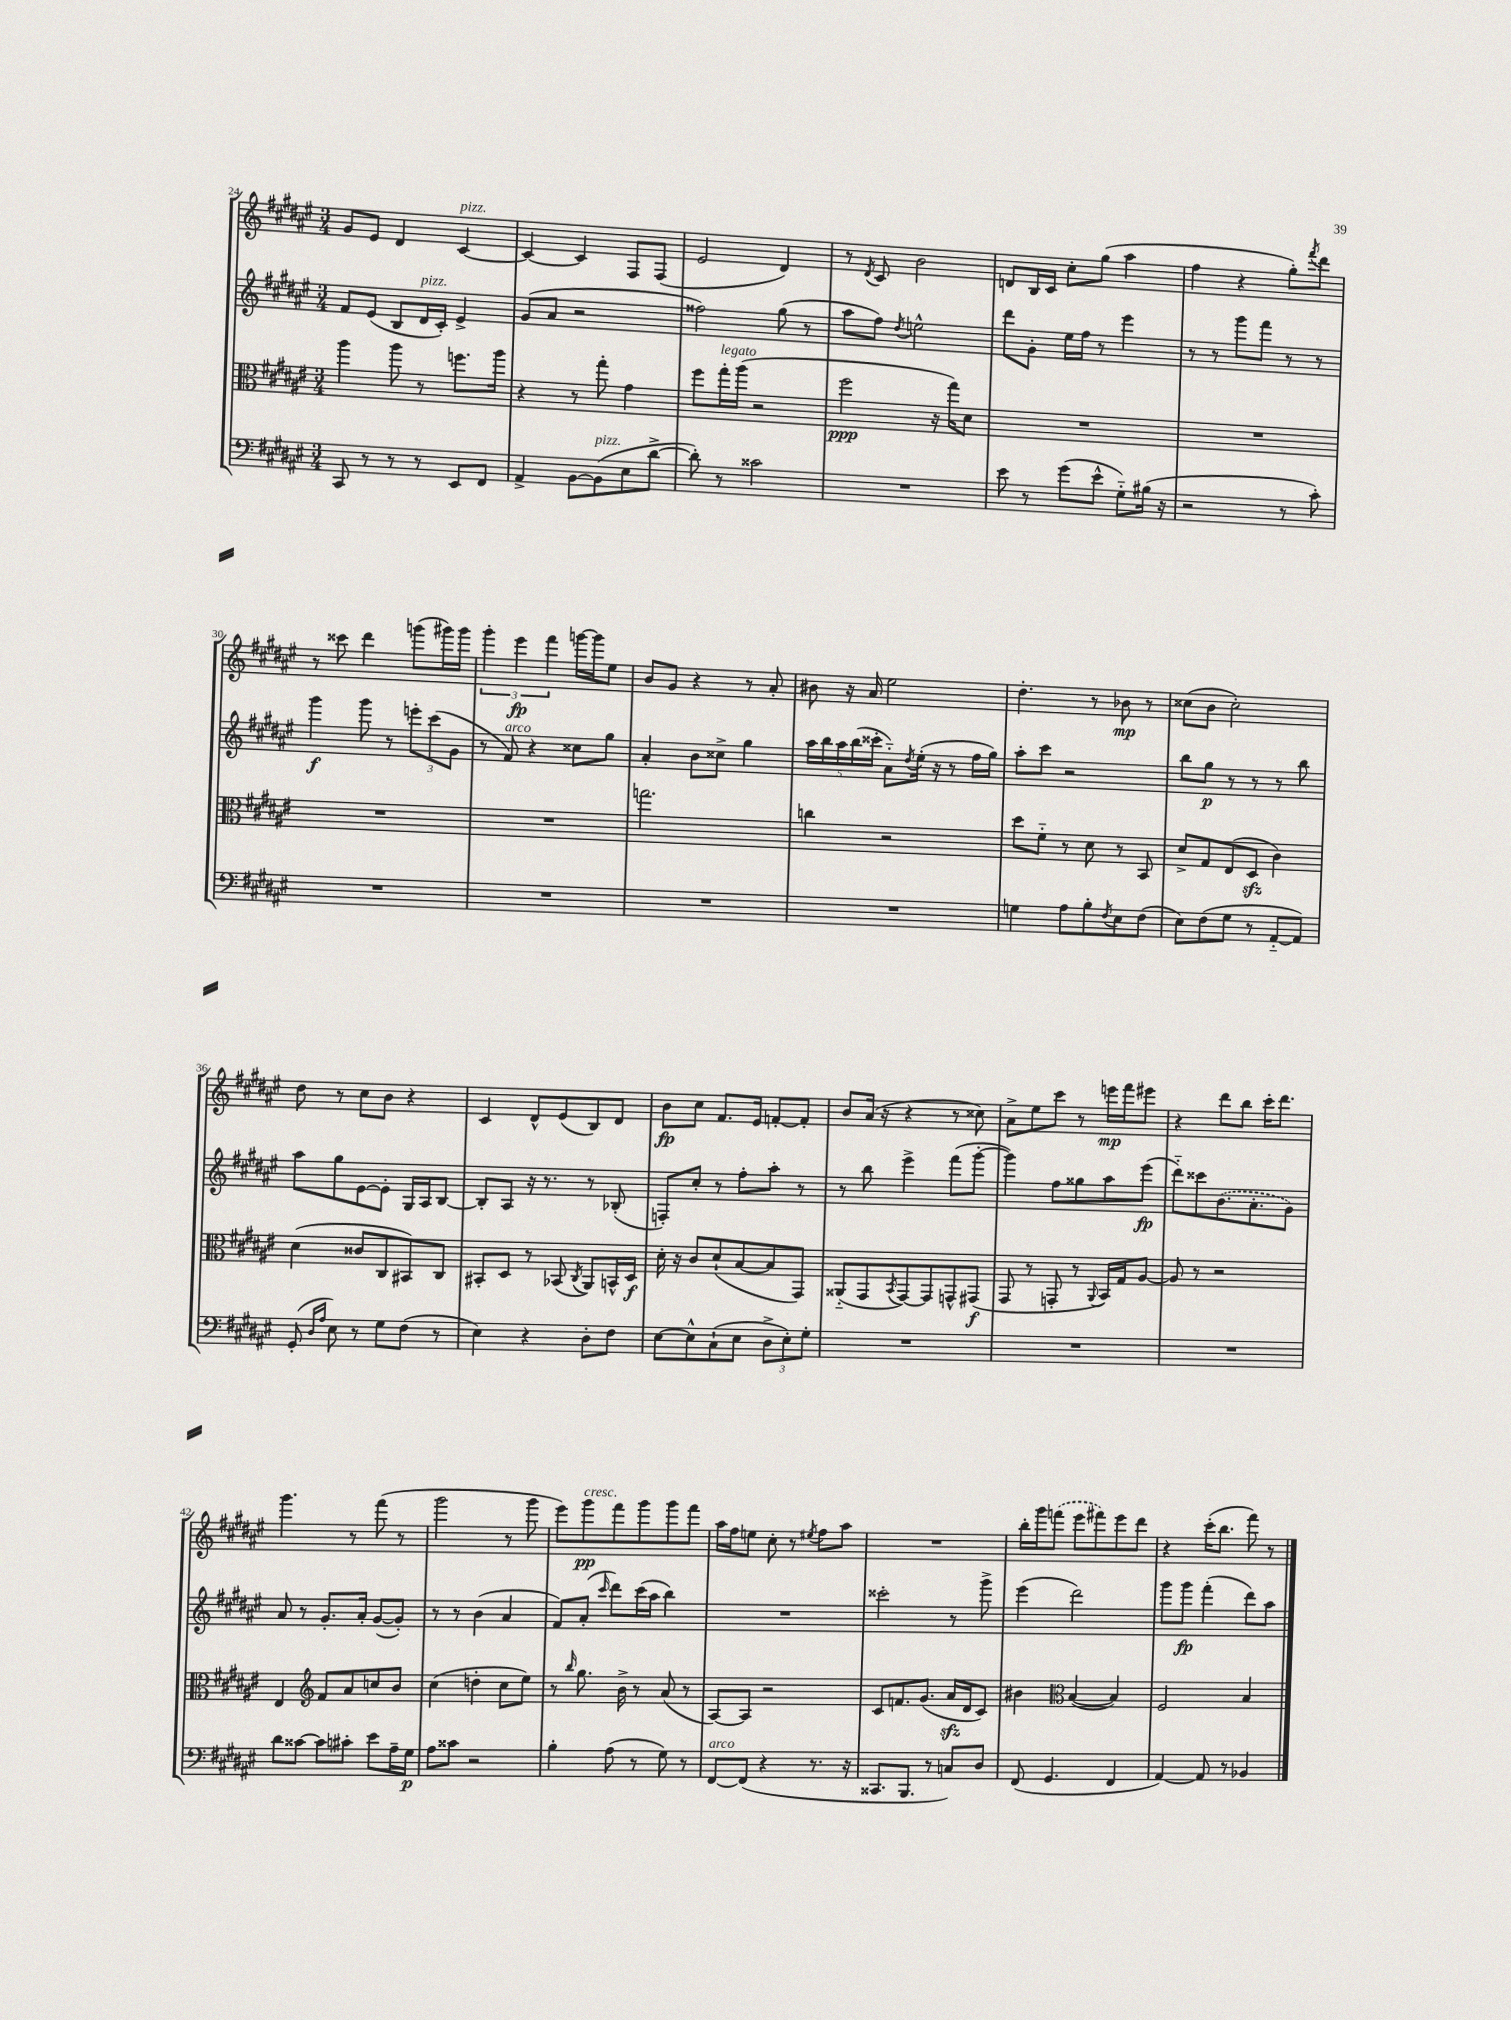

**kern	**kern	**kern	**kern
*staff4	*staff3	*staff2	*staff1
*clefF4	*clefC3	*clefG2	*clefG2
*k[f#c#g#d#a#e#]	*k[f#c#g#d#a#e#]	*k[f#c#g#d#a#e#]	*k[f#c#g#d#a#e#]
*M3/4	*M3/4	*M3/4	*M3/4
8CC#	4aa#	8f#	8g#
8r	.	(8e#	8e#
8r	8aa#	8B	4d#
8r	8r	16d#	.
.	.	16c#')	.
8EE#	8.ff	4e#^	[4c#
8FF#	.	.	.
.	16aa#	.	.
=	=	=	=
4AA#^	4r	(8g#	4c#_
.	.	8a#	.
[8BB	8r	2r	4c#]
(8BB]	8gg#'	.	.
8E#	4g#	.	8F#
[8d#^	.	.	(8F#
=	=	=	=
8d#'])	8ff#	2ff##)	2e#
8r	16gg#'	.	.
.	(16aa#	.	.
2c##	2r	.	.
.	.	(8gg#	4d#)
.	.	8r	.
=	=	=	=
2.r	2ff#	8aa#	8r
.	.	.	8qd#
.	.	8ff#)	8c#
.	.	8qdd#	.
.	.	2ee^^	2b
.	16r	.	.
.	16gg#)	.	.
.	8d#	.	.
=	=	=	=
8e#	2.r	8ddd#	8d
8r	.	8g#'	16B
.	.	.	16c#
(8g#	.	16ee#	8cc#'
.	.	16ff#	.
8e#^^	.	8r	(8gg#
8G#'~)	.	4eee#	4aa#
(16B#	.	.	.
16r	.	.	.
=	=	=	=
2r	2.r	8r	4ff#
.	.	8r	.
.	.	8ggg#	4r
.	.	8fff#	.
8r	.	8r	8gg#')
.	.	.	8qfff#
8c#')	.	8r	8ddd#
=	=	=	=
2.r	2.r	4ggg#	8r
.	.	.	8ccc##
.	.	8ggg#	4ddd#
.	.	8r	.
.	.	12eee'	(8ggg
.	.	(12ccc#	.
.	.	.	16ggg#)
.	.	12g#	.
.	.	.	16ggg#
=	=	=	=
2.r	2.r	8r	6ggg#'
.	.	8f#)	.
.	.	.	6eee#
.	.	4r	.
.	.	.	6fff#
.	.	8cc##	[16ggg
.	.	.	16ggg]
.	.	8gg#	8ee#
=	=	=	=
2.r	2.gg	4a#'	8b
.	.	.	8g#
.	.	8b	4r
.	.	8cc##^	.
.	.	4gg#	8r
.	.	.	8a#'
=	=	=	=
2.r	4cc	20aa#	8b#
.	.	20bb	.
.	.	20aa#	.
.	.	.	16r
.	.	(20bb	.
.	.	.	16a#
.	.	20ccc##'	.
.	2r	8a#'~)	2ee#
.	.	8qdd#	.
.	.	(16ee#'	.
.	.	16r	.
.	.	8r	.
.	.	16ff#	.
.	.	16gg#)	.
=	=	=	=
4G	8dd#	8aa#'	4.dd#'
.	8f#'~	8ccc#	.
8A#	8r	2r	.
8B'	8d#	.	8r
8qF#	.	.	.
8E#	8r	.	8b-
(8F#	8BB	.	8r
=	=	=	=
8E#)	8d#^	8bb	(8cc##
(8F#	8G#	8gg#	8b
8G#	(8E#	8r	2cc##')
8r	8D#	8r	.
[8AA#'~	4c#)	8r	.
8AA#])	.	8bb	.
=	=	=	=
(8GG#'	(4d#	8aa#	8dd#
16qqD#	.	.	.
16qqA#	.	.	.
8E#)	.	8gg#	8r
8r	8c##	[8e#	8cc#
8G#	8C#	8e#']	8b
(8F#	8BB#)	16G#	4r
.	.	16A#	.
8r	8C#	[8B	.
=	=	=	=
4E#)	8BB#'	8B']	4c#
.	8D#	8A#	.
4r	8r	16r	8d#^^
.	.	8.r	.
.	(8BB-	.	(8e#
.	8qC#	.	.
8D#'	8AA#)	8r	8B)
8F#	16BB^^	(8B-'	8d#
.	16D#	.	.
=	=	=	=
[8E#	16d#'	8F')	8b
.	16r	.	.
8E#^^]	8c#	8cc#'	8cc#
(8C#`	(8d#`	8r	8.f#
8E#	[8B	8ff#'	.
.	.	.	16e#
12D#^	8B]	8aa#'	[8f'
12E#')	.	.	.
.	8GG#)	8r	8f']
12G#'	.	.	.
=	=	=	=
2.r	(8AA##'~	8r	8b
.	8GG#	8bb	(16a#
.	.	.	16r
.	8qBB	.	.
.	[8GG#)	4eee#^	4r
.	8GG#]	.	.
.	8GG^^	(8fff#	8r
.	(8GG#	[8ggg#'	8cc##)
=	=	=	=
2.r	8GG#	4ggg#])	8a#^
.	8r	.	8ee#
.	8GG'	8ff#	8ccc#
.	8r	8gg##	8r
.	8qqAA#	.	.
.	16BB)	8aa#	16eee
.	16G#	.	16fff#
.	[8A#	(8eee#	8eee#
=	=	=	=
2.r	8A#]	8ddd#'~)	4r
.	8r	8ccc##	.
.	2r	(8.b	8ddd#
.	.	.	8bb
.	.	8.a#'	.
.	.	.	16ccc#'
.	.	.	8.ddd#
.	.	8g#)	.
=	=	=	=
8d#	4E#	8a#	4.ggg#
[8c##	.	8r	.
*	*clefG2	*	*
8c##]	8f#	8.g#'	.
8c#'	8a#	.	8r
.	.	16a#'	.
8e#	8cc	([8g#	(8fff#
16A#~	8b	8g#'])	8r
16G#	.	.	.
=	=	=	=
8A#	(4cc#	8r	2ggg#
8c##	.	8r	.
2r	4dd'	(4b	.
.	8cc#	4a#	8r
.	8ee#)	.	8ggg#
=	=	=	=
4B'	8r	8f#)	8eee#)
.	16qqbb	.	.
.	8.gg#	(8a#'	8ggg#
.	.	16qqccc#	.
(8A#	.	8ddd#)	8fff#
.	16b^	.	.
8r	8r	(16ccc#	8ggg#
.	.	16aa#	.
8G#)	(8a#	4bb)	8ggg#
8r	8r	.	8fff#
=	=	=	=
[8FF#	[8A#)	2.r	16aa#
.	.	.	16ff#
(8FF#]	8A#]	.	8ee
4r	2r	.	8cc#'
.	.	.	8r
.	.	.	8qee#
8.r	.	.	8ff#
.	.	.	8aa#
16r	.	.	.
=	=	=	=
8.CC##	8c#	2ccc##'	2.r
.	8.f	.	.
8.BBB	.	.	.
.	(8.g#	.	.
8r	.	.	.
8C)	16a#	8r	.
.	16d#	.	.
8D#	8c#)	8ggg#^	.
=	=	=	=
(8FF#	4b#	(4eee#	16bb'
.	.	.	16ggg#
4.GG#	.	.	(8fff
*	*clefC3	*	*
.	([4B	2ddd#)	8eee#
.	.	.	8fff#)
4FF#	4B])	.	8eee#
.	.	.	8ddd#
=	=	=	=
[4AA#)	2F#	8ggg#	4r
.	.	8ggg#	.
8AA#]	.	(4fff#'	(16ccc#'
.	.	.	8.bb
8r	.	.	.
4BB-	4B	8ddd#)	8fff#)
.	.	8aa#	8r
==	==	==	==
*-	*-	*-	*-
